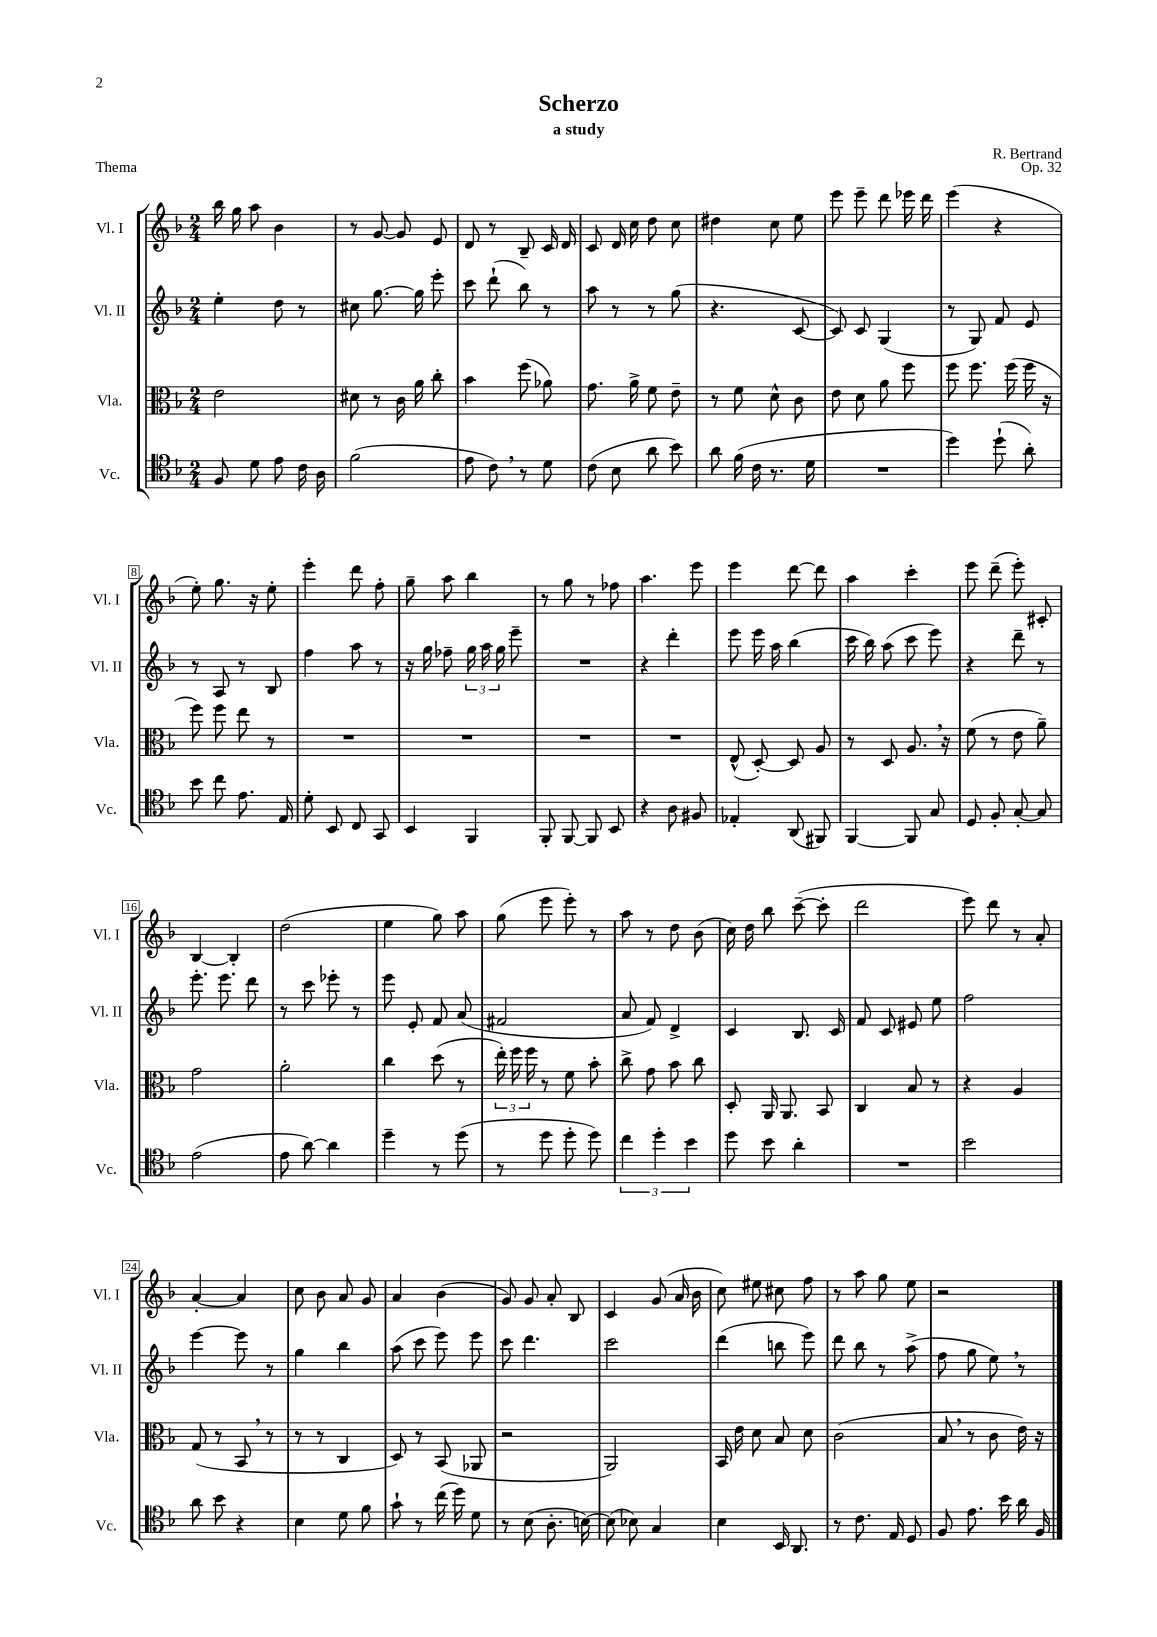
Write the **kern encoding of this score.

**kern	**kern	**kern	**kern
*staff4	*staff3	*staff2	*staff1
*clefC4	*clefC3	*clefG2	*clefG2
*k[b-]	*k[b-]	*k[b-]	*k[b-]
*M2/4	*M2/4	*M2/4	*M2/4
8F/	2e\	4ee'\	16bb-\
.	.	.	16gg\
8d\	.	.	8aa\
8e\	.	8dd\	4b-\
16c\	.	8r	.
16A\	.	.	.
=	=	=	=
(2f\	8d#\	8cc#\	8r
.	8r	[8.gg\	[8g/
.	16c\	.	8g/]
.	16a\	16gg\]	.
.	8cc'\	8eee'\	8e/
=	=	=	=
8e\	4b-\	8ccc\	8d/
8c\)	.	(8ddd`\	8r
8r	(8ff\	8bb-\)	8B-~/
8d\	8a-\)	8r	16c/
.	.	.	16d/
=	=	=	=
(8c\	8.g\	8aa\	8c/
8B-\	.	8r	16d/
.	16a^\	.	16cc\
8a\	8f\	8r	8dd\
8b-\)	8e~\	(8gg\	8cc\
=	=	=	=
8a\	8r	4.r	4dd#\
(16f\	8f\	.	.
16c\	.	.	.
8.r	8d^^\	.	8cc\
.	8c\	[8c/	8ee\
16d\	.	.	.
=	=	=	=
2r	8e\	8c/])	8eee\
.	8d\	8c/	8eee~\
.	8a\	(4G/	8ddd\
.	8ff\	.	16eee-\
.	.	.	16ddd\
=	=	=	=
4dd\)	8ff\	8r	(4eee\
.	8.ff\	8G/)	.
(8dd`\	.	8f/	4r
.	(16ff\	.	.
8a'\)	16ff\	8e/	.
.	16r	.	.
=	=	=	=
8b-\	8ff\)	8r	8ee'\)
8cc\	8ff\	8A/	8.gg\
8.e\	8ee\	8r	.
.	.	.	16r
.	8r	8B-/	8ee'\
16E/	.	.	.
=	=	=	=
8d'\	2r	4ff\	4eee'\
8BB-/	.	.	.
8C/	.	8aa\	8ddd\
8GG/	.	8r	8ff'\
=	=	=	=
4BB-/	2r	16r	8gg~\
.	.	16gg\	.
.	.	8ff-~\	8aa\
4FF/	.	24gg\	4bb-\
.	.	24aa\	.
.	.	24gg\	.
.	.	8eee~\	.
=	=	=	=
8FF'/	2r	2r	8r
[8FF/	.	.	8gg\
8FF/]	.	.	8r
8BB-/	.	.	8ff-\
=	=	=	=
4r	2r	4r	4.aa\
8A\	.	4ddd'\	.
8F#/	.	.	8eee\
=	=	=	=
4E-'/	(8E^^/	8eee\	4eee\
.	[8D'/)	16eee\	.
.	.	16aa\	.
(8AA/	8D/]	(4bb-\	[8ddd\
8FF#/)	8A/	.	8ddd\]
=	=	=	=
[4FF/	8r	16ccc\	4aa\
.	.	16bb-\)	.
.	8D/	(8aa\	.
8FF/]	8.A/	8ccc\	4ccc'\
8G/	.	8eee\)	.
.	16r	.	.
=	=	=	=
8D/	(8f\	4r	8eee\
8F'/	8r	.	(8ddd~\
[8G'/	8e\	8ddd~\	8eee'\)
8G/]	8a~\)	8r	8c#'/
=	=	=	=
(2e\	2g\	8.eee'\	[4B-/
.	.	8.eee\	.
.	.	.	4B-'/]
.	.	8ddd\	.
=	=	=	=
8e\	2a'\	8r	(2dd\
[8a\)	.	8ccc\	.
4a\]	.	8eee-'\	.
.	.	8r	.
=	=	=	=
4dd~\	4cc\	8eee\	4ee\
.	.	8e'/	.
8r	(8dd\	8f/	8gg\)
(8dd\	8r	(8a/	8aa\
=	=	=	=
8r	24ee'\)	2f#/	(8gg\
.	24ff\	.	.
.	24ff\	.	.
8dd\	8r	.	8eee\
8dd'\	8f\	.	8eee'\)
8dd\)	8b-'\	.	8r
=	=	=	=
6cc\	8cc^\	8a/	8aa\
.	8g\	8f/)	8r
6dd'\	.	.	.
.	8b-\	4d^/	8dd\
6b-\	.	.	.
.	8cc\	.	(8b-\
=	=	=	=
8dd\	8D'/	4c/	16cc\)
.	.	.	16dd\
8b-\	16AA/	.	8bb-\
.	8.AA/	.	.
4a'\	.	8.B-/	([8ccc~\
.	8BB-/	.	8ccc'\]
.	.	16c/	.
=	=	=	=
2r	4C/	8f/	2ddd\
.	.	8c/	.
.	8B-/	8e#/	.
.	8r	8ee\	.
=	=	=	=
2b-\	4r	2ff\	8eee\)
.	.	.	8ddd\
.	4A/	.	8r
.	.	.	8a'/
=	=	=	=
8a\	(8G/	[4eee\	[4a'/
8b-\	8r	.	.
4r	8BB-/	8eee\]	4a/]
.	8r	8r	.
=	=	=	=
4B-\	8r	4gg\	8cc\
.	8r	.	8b-\
8d\	4C/	4bb-\	8a/
8f\	.	.	8g/
=	=	=	=
8g`\	8D/)	(8aa\	4a/
8r	8r	8ccc\	.
(16cc\	(8BB-/	8eee\)	(4b-\
16dd\)	.	.	.
8d\	8AA-/	8eee\	.
=	=	=	=
8r	2r	8ccc\	8g/)
(8B-\	.	4.ddd\	8g/
8.A'\	.	.	8a'/
.	.	.	8B-/
[16B\)	.	.	.
=	=	=	=
(8B\]	2AA/)	2ccc\	4c/
8B-\)	.	.	.
4G/	.	.	(8g/
.	.	.	16a/
.	.	.	16b-\
=	=	=	=
4B-\	16BB-/	(4ddd\	8cc\)
.	16e\	.	.
.	8d\	.	8ee#\
16BB-/	8B-/	8bb\	8cc#\
8.AA/	.	.	.
.	8d\	8eee\)	8ff\
=	=	=	=
8r	(2c\	8ddd\	8r
8.c\	.	8bb-\	8aa\
.	.	8r	8gg\
16E/	.	.	.
8D/	.	(8aa^\	8ee\
=	=	=	=
8F/	8B-/	8ff\	2r
8.e\	8r	8gg\	.
.	8c\	8ee\)	.
16b-\	.	.	.
16a\	16e\)	8r	.
16F/	16r	.	.
==	==	==	==
*-	*-	*-	*-
